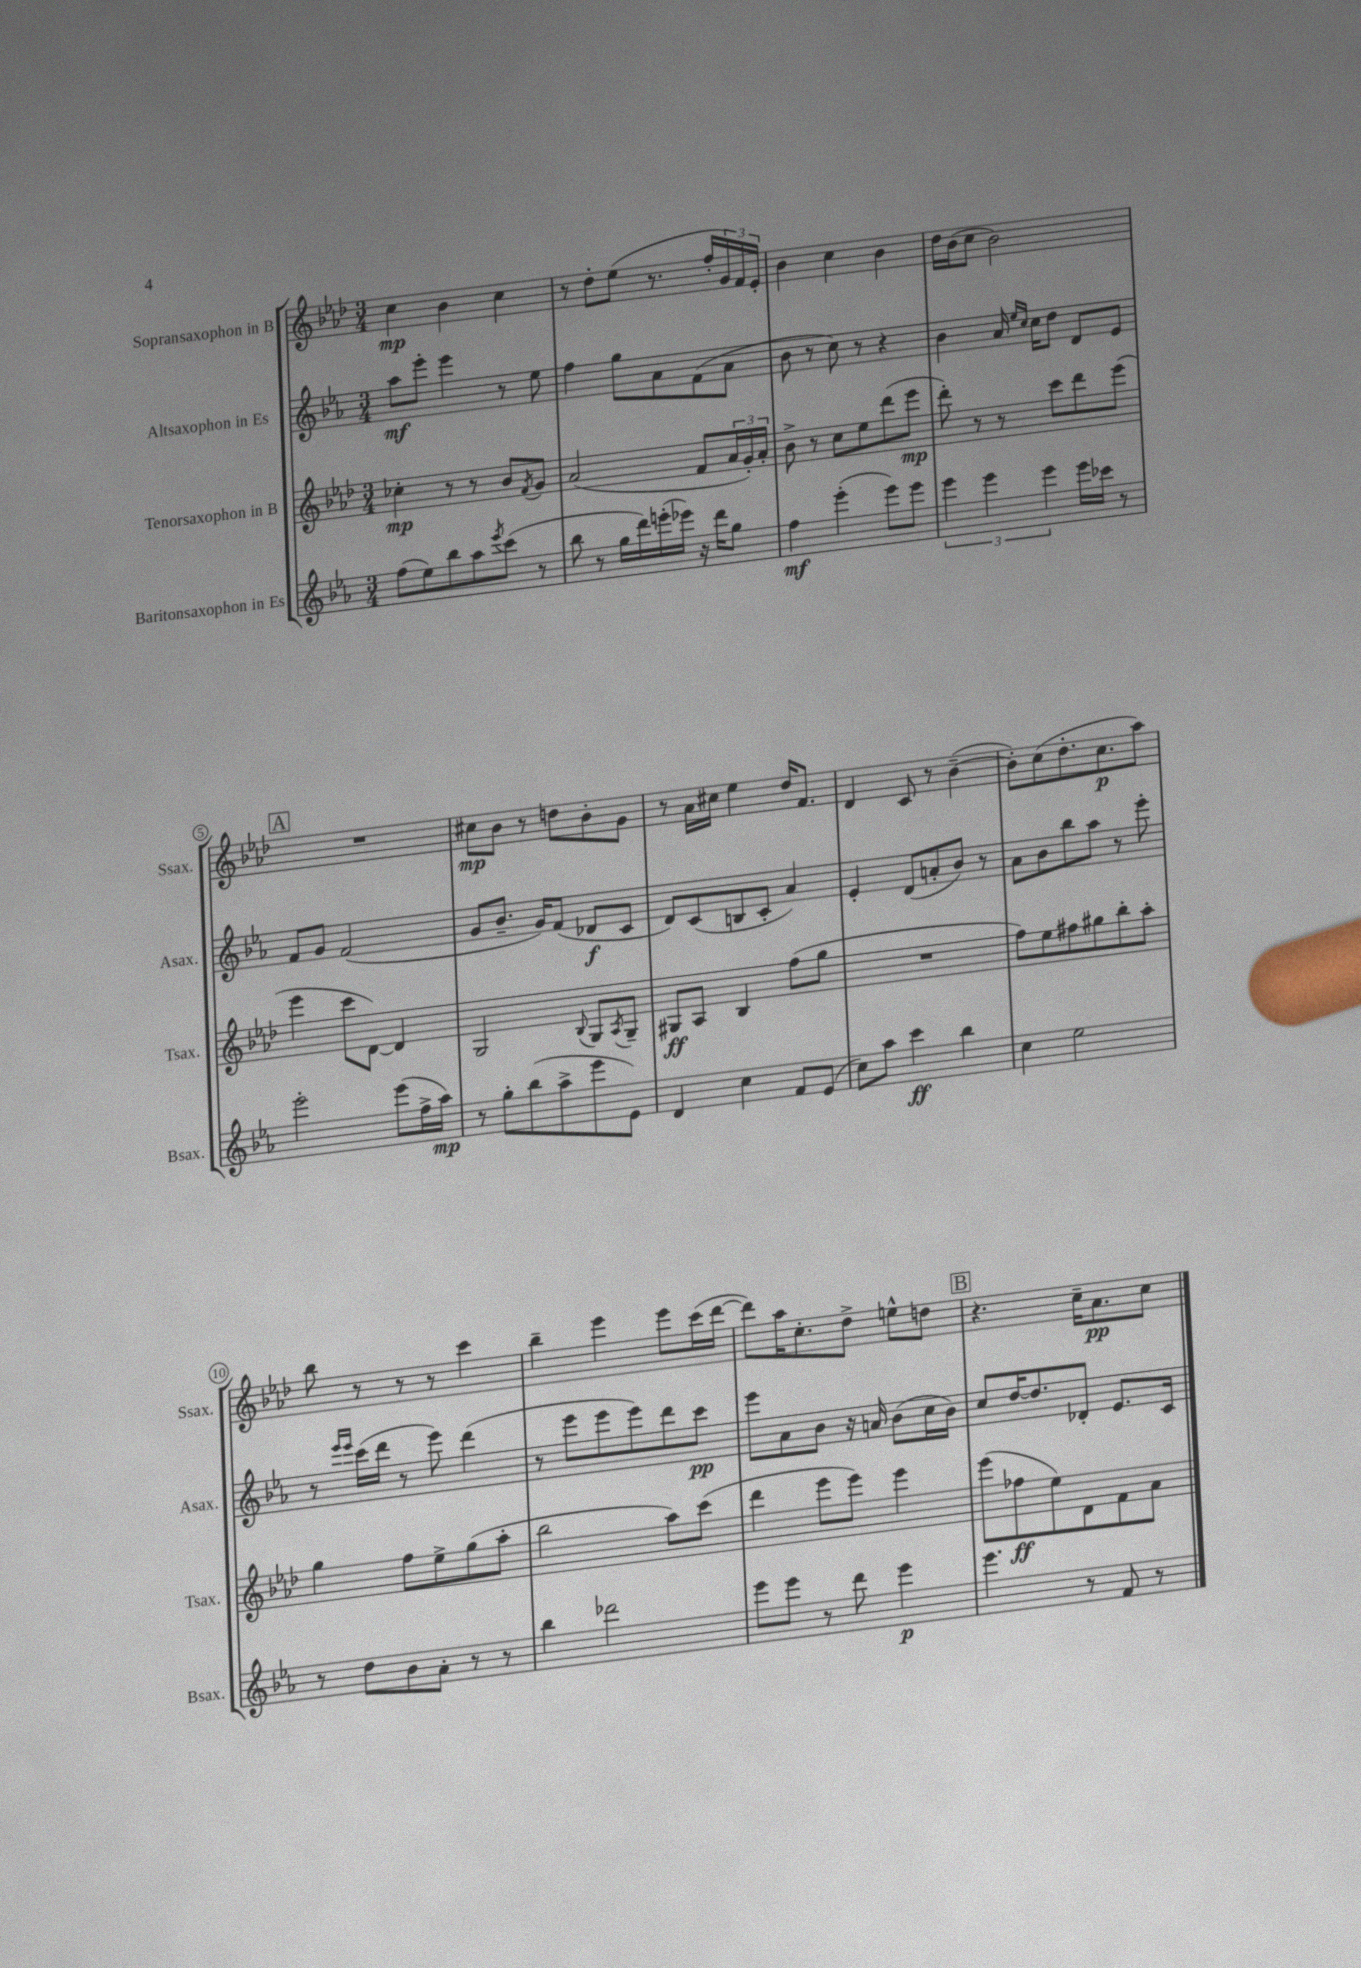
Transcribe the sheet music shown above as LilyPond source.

<<
\new StaffGroup <<
\new Staff = "s0" \with { instrumentName = "Sopransaxophon in B" shortInstrumentName = "Ssax." } {
    \clef treble \key aes \major \numericTimeSignature \time 3/4
    c''4\mp bes'4 c''4 |
    r8 des''8-. ees''8( r8. f''16-. \tuplet 3/2 { g'16) f'16 ees'16-. } |
    bes'4 c''4 bes'4 |
    des''16 bes'16( c''8 bes'2) |
    \mark \markup { \box "A" } R2. |
    cis''8\mp bes'8 r8 d''8 bes'8-. g'8 |
    r8 aes'16 cis''16 ees''4 des''16 f'8. |
    des'4 c'8 r8 bes'4~--( |
    bes'8-.) c''8( des''8.-. c''8.\p aes''8) |
    bes''8 r8 r8 r8 c'''4 |
    bes''4-- ees'''4 ees'''8 c'''16( des'''16~ |
    des'''8) aes''16 c''8.-. des''8-> e''8-^ d''8 |
    \mark \markup { \box "B" } r4. c''16-- aes'8.\pp c''8 \bar "|." |
}
\new Staff = "s1" \with { instrumentName = "Altsaxophon in Es" shortInstrumentName = "Asax." } {
    \clef treble \key ees \major \numericTimeSignature \time 3/4
    aes''8\mf ees'''8-. ees'''4 r8 ees''8 |
    f''4 g''8 aes'8 f'8( aes'8 |
    bes'8 r8 c''8) r8 r4 |
    bes'4 aes'16 \grace { ees''16 c''16 } c''16 d''8 d'8 ees'8 |
    \mark \markup { \box "A" } f'8 g'8 f'2( |
    g'8 bes'8.-- g'16) f'8( des'8\f c'8 |
    d'8) c'8( b8 c'8-. aes'4) |
    ees'4-. d'8( a'8-. bes'8) r8 |
    aes'8 bes'8 bes''8 aes''8 r8 ees'''8-. |
    r8 \grace { ees'''16 ees'''16 } c'''16( d'''16 r8 ees'''8) d'''4( |
    r8 ees'''8 ees'''8 ees'''8) d'''8 c'''8\pp |
    ees'''8 aes'8 bes'8 r16 a'16 bes'8( c''16 bes'16) |
    \mark \markup { \box "B" } c''8 d''16~ d''8. des'8-. ees'8. c'16 \bar "|." |
}
\new Staff = "s2" \with { instrumentName = "Tenorsaxophon in B" shortInstrumentName = "Tsax." } {
    \clef treble \key aes \major \numericTimeSignature \time 3/4
    ces''4-.\mp r8 r8 bes'8 \acciaccatura { f'8 } g'8 |
    aes'2( f'8 \tuplet 3/2 { aes'16 g'16-.) aes'16-. } |
    bes'8-> r8 c''8 ees''8 des'''8( ees'''8\mp |
    des'''8-.) r8 r8 c'''8 des'''8 ees'''8( |
    \mark \markup { \box "A" } ees'''4 c'''8 des'8~) des'4 |
    g2 \appoggiatura { bes8 } g8 \acciaccatura { aes8 } g8-- |
    gis8\ff aes8 bes4 f''8( g''8 |
    R2. |
    f''8) ees''8 fis''8 gis''8 bes''8-. aes''8-. |
    g''4 f''8 ees''8-> g''8( aes''8-. |
    bes''2 aes''8) c'''8( |
    des'''4 ees'''8 ees'''8) ees'''4 |
    \mark \markup { \box "B" } ees'''8( fes''8\ff ees''8) des'8 f'8 aes'8 \bar "|." |
}
\new Staff = "s3" \with { instrumentName = "Baritonsaxophon in Es" shortInstrumentName = "Bsax." } {
    \clef treble \key ees \major \numericTimeSignature \time 3/4
    f''8( ees''8) bes''8 aes''8 \acciaccatura { ees'''8 } c'''8( r8 |
    bes''8 r8 g''16 d'''16) e'''16-.( ees'''16) r16 d'''16 g''8 |
    f''4\mf ees'''4-.( ees'''8) ees'''8 |
    \tuplet 3/2 { ees'''4 ees'''4 ees'''4 } ees'''16 ces'''16 r8 |
    \mark \markup { \box "A" } ees'''2-. ees'''8( f''16-> aes''16\mp) |
    r8 g''8-. bes''8( aes''8-> ees'''8 ees'8) |
    d'4 c''4 f'8 ees'8( |
    c''8) aes''8 c'''4\ff bes''4 |
    c''4 ees''2 |
    r8 d''8 bes'8 aes'8-. r8 r8 |
    bes''4 des'''2 |
    ees'''8 ees'''8 r8 d'''8 ees'''4\p |
    \mark \markup { \box "B" } ees'''4. r8 f'8 r8 \bar "|." |
}
>>
>>
\layout { \context { \Score \override BarNumber.stencil = #(make-stencil-circler 0.1 0.3 ly:text-interface::print) } }
